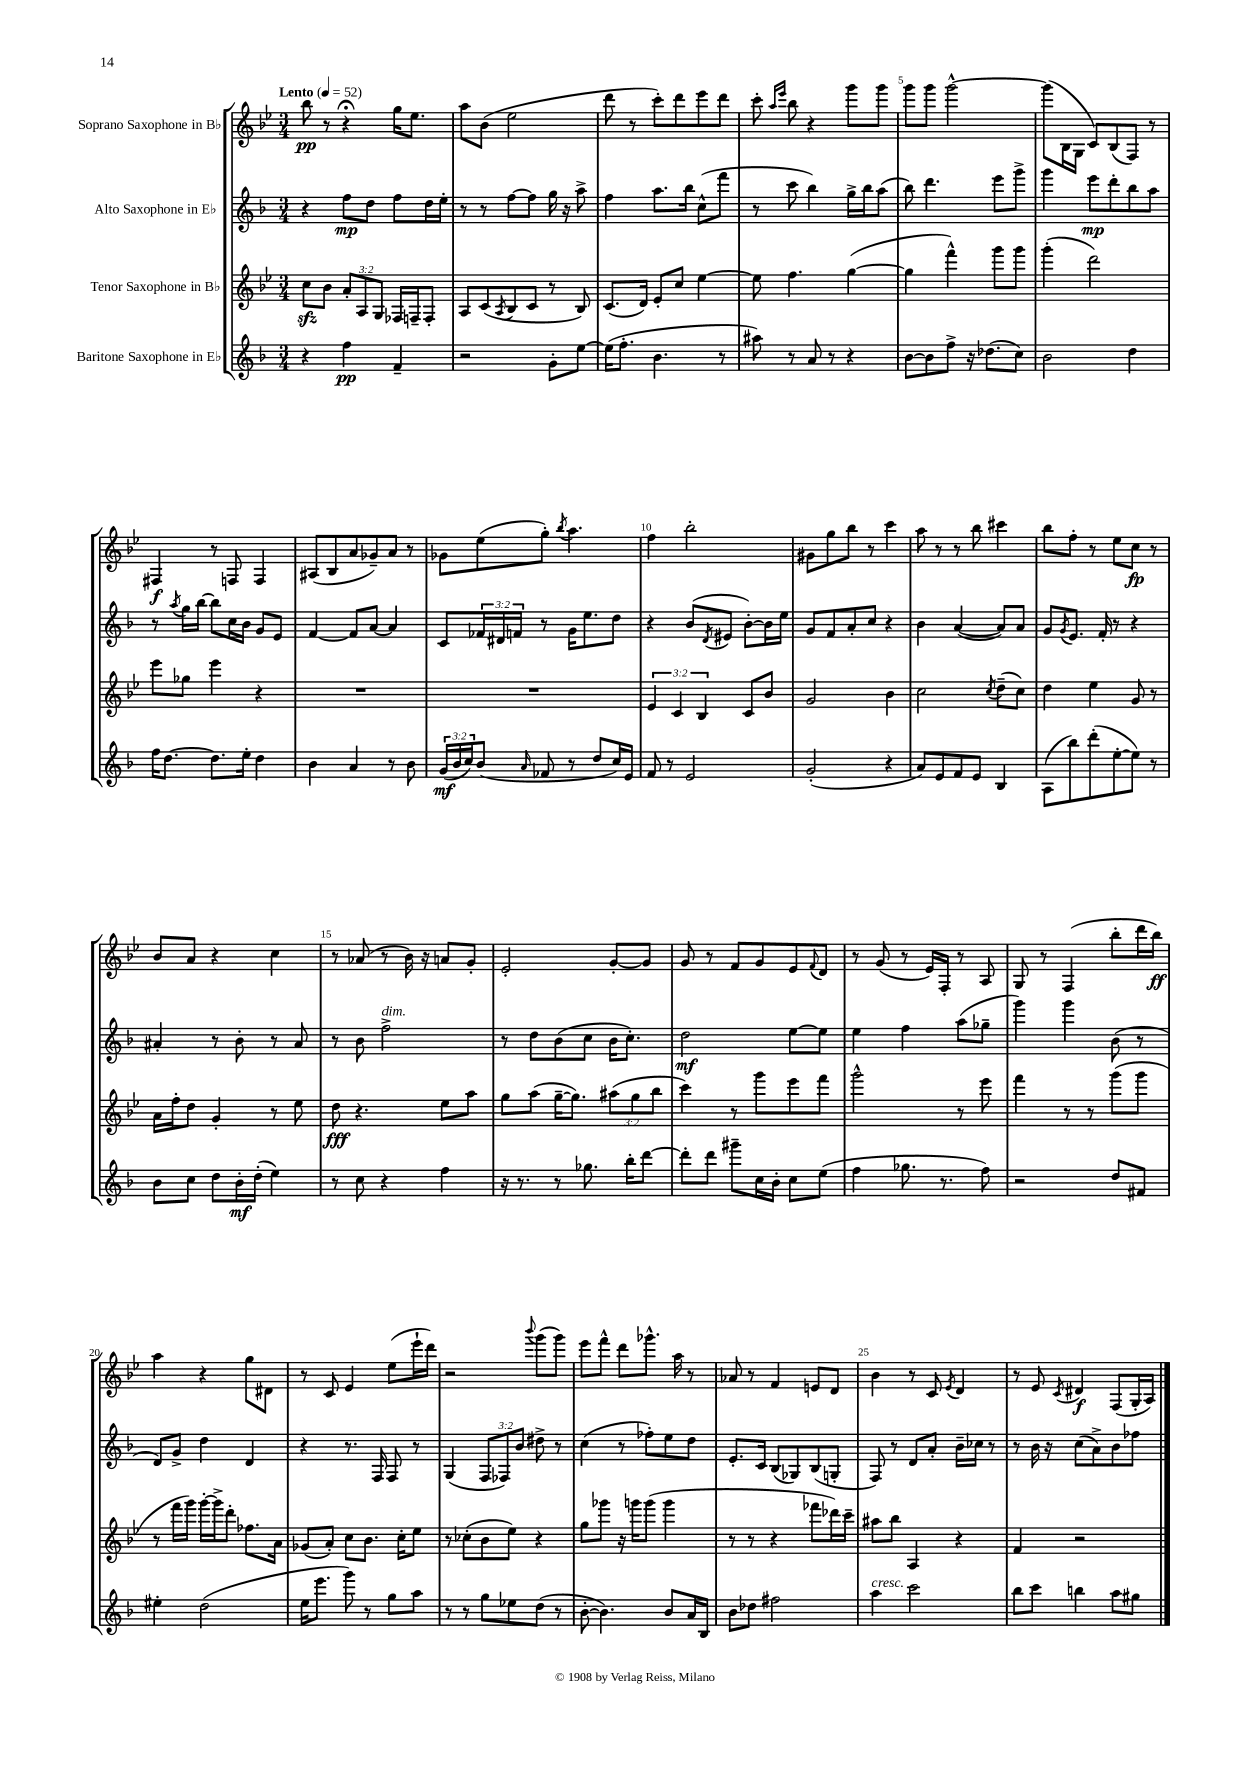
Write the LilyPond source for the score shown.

<<
\new StaffGroup <<
\new Staff = "s0" \with { instrumentName = "Soprano Saxophone in Bb" } {
    \clef treble \key bes \major \numericTimeSignature \time 3/4 \tempo "Lento" 4 = 52
    bes''8\pp r8 r4\fermata g''16 ees''8. |
    a''8 bes'8( ees''2 |
    d'''8 r8 c'''8-.) d'''8 ees'''8 d'''8 |
    c'''8-. \grace { a''16 ees'''16 } bes''8 r4 g'''8 g'''8 |
    g'''8 g'''8 g'''2~-^ |
    g'''8( bes16 g16 c'8) bes8( f8) r8 |
    fis4\f r8 f8 f4 |
    ais8( bes8 a'8 ges'8--) a'8 r8 |
    ges'8 ees''8( g''8-.) \acciaccatura { bes''8 } a''4. |
    f''4 bes''2-. |
    gis'8 g''8 bes''8 r8 c'''4 |
    a''8 r8 r8 bes''8 cis'''4 |
    bes''8 f''8-. r8 ees''8 c''8\fp r8 |
    bes'8 a'8 r4 c''4 |
    r8 aes'8( r8 bes'16) r16 a'8 g'8-. |
    ees'2-. g'8~-. g'8 |
    g'8 r8 f'8 g'8 ees'8 \appoggiatura { f'8 } d'8 |
    r8 g'8( r8 ees'16) f16-. r8 a8 |
    g8 r8 f4( bes''8-. d'''16 bes''16\ff) |
    a''4 r4 g''8 dis'8 |
    r8 c'8 ees'4 ees''8( ees'''16-! d'''16) |
    r2 \appoggiatura { bes'''8 } g'''8( g'''8) |
    ees'''8 f'''8-^ d'''8 ges'''8.-^ a''16 r8 |
    aes'8 r8 f'4 e'8 d'8 |
    bes'4 r8 c'8 \acciaccatura { ees'8 } d'4 |
    r8 ees'8 \acciaccatura { c'8 } dis'4\f f8( g16-. a16) \bar "|." |
}
\new Staff = "s1" \with { instrumentName = "Alto Saxophone in Eb" } {
    \clef treble \key f \major \numericTimeSignature \time 3/4 \override Staff.TupletNumber.text = #tuplet-number::calc-fraction-text
    r4 f''8\mp d''8 f''8 d''16 e''16-. |
    r8 r8 f''8~ f''8 g''16 r16 a''8-> |
    f''4 a''8. bes''16 c''8-^( f'''8 |
    r8 c'''8 bes''4) g''16-> bes''16 a''8( |
    bes''8) d'''4. e'''8 g'''8-> |
    g'''4 e'''8\mp d'''8-. bes''8 a''8 |
    r8 \acciaccatura { a''8 } g''16 bes''16~ bes''8 c''16 bes'16 g'8 e'8 |
    f'4~ f'8 a'8~ a'4 |
    c'8 \tuplet 3/2 { fes'16 dis'16 f'16 } r8 g'16 e''8. d''8 |
    r4 bes'8( \acciaccatura { d'8 } eis'8 bes'8~-.) bes'16 e''16 |
    g'8 f'8 a'8-. c''8 r4 |
    bes'4 a'4~( a'8) a'8 |
    g'8 \acciaccatura { g'8 } e'8. f'16-. r8 r4 |
    ais'4-. r8 bes'8-. r8 ais'8 |
    r8 bes'8 f''2->^\markup { \italic "dim." } |
    r8 d''8 bes'8( c''8 bes'16 c''8.-.) |
    d''2\mf e''8~ e''8 |
    e''4 f''4 a''8( ges''8-- |
    g'''4) g'''4 bes'8( r8 |
    d'8) g'8-> d''4 d'4 |
    r4 r8. f16 f8 r8 |
    g4( \tuplet 3/2 { f8 fes8) bes'8 } dis''8-> r8 |
    c''4( r8 fes''8-.) e''8 d''8 |
    e'8.-. c'16 bes8( ges8) bes8( g8-. |
    f8) r8 d'8 a'8-. bes'16-- ces''16 r8 |
    r8 bes'16 r16 c''8( a'8->) bes'8 fes''8 \bar "|." |
}
\new Staff = "s2" \with { instrumentName = "Tenor Saxophone in Bb" } {
    \clef treble \key bes \major \numericTimeSignature \time 3/4 \override Staff.TupletNumber.text = #tuplet-number::calc-fraction-text
    c''8\sfz bes'8 \tuplet 3/2 { a'8-. a8 g8 } fes16 f16-- f8-. |
    a8 c'8( \acciaccatura { a8 } bes8 c'8 r8 bes8) |
    c'8.( d'16) ees'8-. c''8 ees''4~ |
    ees''8 f''4. g''4~( |
    g''4 f'''4-^) g'''8 g'''8 |
    g'''4-.( d'''2) |
    ees'''8 ges''8 ees'''4 r4 |
    R2. |
    R2. |
    \tuplet 3/2 { ees'4 c'4 bes4 } c'8 bes'8 |
    g'2 bes'4 |
    c''2 \acciaccatura { c''8 } d''8--( c''8) |
    d''4 ees''4 g'8 r8 |
    a'16 f''16-. d''8 g'4-. r8 ees''8 |
    d''8\fff r4. ees''8 a''8 |
    g''8 a''8( g''16~-- g''8.) \tuplet 3/2 { ais''8( g''8 bes''8 } |
    c'''4) r8 g'''8 ees'''8 f'''8 |
    g'''2-^ r8 ees'''8 |
    f'''4 r8 r8 g'''8( g'''8 |
    r8 f'''16 g'''16) g'''16~-. g'''16-> d'''8-. fes''8. a'16 |
    ges'8( a'8-.) c''8 bes'8. c''16-. ees''8 |
    r8 ces''8-.( bes'8 ees''8) r4 |
    g''8 ges'''8 r16 g'''16 g'''8( g'''4 |
    r8 r8 r4 fes'''8 des'''16) c'''16-- |
    ais''8 bes''8 a4 r4 |
    f'4 r2 \bar "|." |
}
\new Staff = "s3" \with { instrumentName = "Baritone Saxophone in Eb" } {
    \clef treble \key f \major \numericTimeSignature \time 3/4 \override Staff.TupletNumber.text = #tuplet-number::calc-fraction-text
    r4 f''4\pp f'4-- |
    r2 g'8-. e''8~ |
    e''16( f''8.-. bes'4. r8 |
    ais''8) r8 a'8 r8 r4 |
    bes'8~ bes'8 f''8-> r16 des''8.( c''8) |
    bes'2 d''4 |
    f''16 d''8.~ d''8. e''16-. d''4 |
    bes'4 a'4 r8 bes'8 |
    \tuplet 3/2 { g'16\mf( bes'16 c''16) } bes'8( \grace { a'16 } fes'8 r8 d''8 c''16) e'16 |
    f'8 r8 e'2 |
    g'2-.( r4 |
    a'8) e'8 f'8 e'8 bes4 |
    a8( bes''8) d'''8-.( e''8~-. e''8) r8 |
    bes'8 c''8 d''8 bes'16-.\mf d''16-.( e''4) |
    r8 c''8 r4 f''4 |
    r16 r8. r8 ges''8. bes''16-. d'''8~ |
    d'''8-. d'''8 gis'''8-- c''16 bes'16-. c''8 e''8( |
    f''4 ges''8. r8. f''8) |
    r2 d''8 fis'8 |
    eis''4-. d''2( |
    e''16 e'''8. g'''8) r8 g''8 a''8 |
    r8 r8 g''8 ees''8 d''8( r8 |
    bes'8~-. bes'4.) bes'8 a'16 bes16 |
    bes'8 des''8 fis''2 |
    a''4^\markup { \italic "cresc." } c'''2 |
    bes''8 c'''8 b''4 a''8 gis''8 \bar "|." |
}
>>
>>
\layout { \context { \Score \override BarNumber.break-visibility = ##(#f #t #t) barNumberVisibility = #(every-nth-bar-number-visible 5) } }
